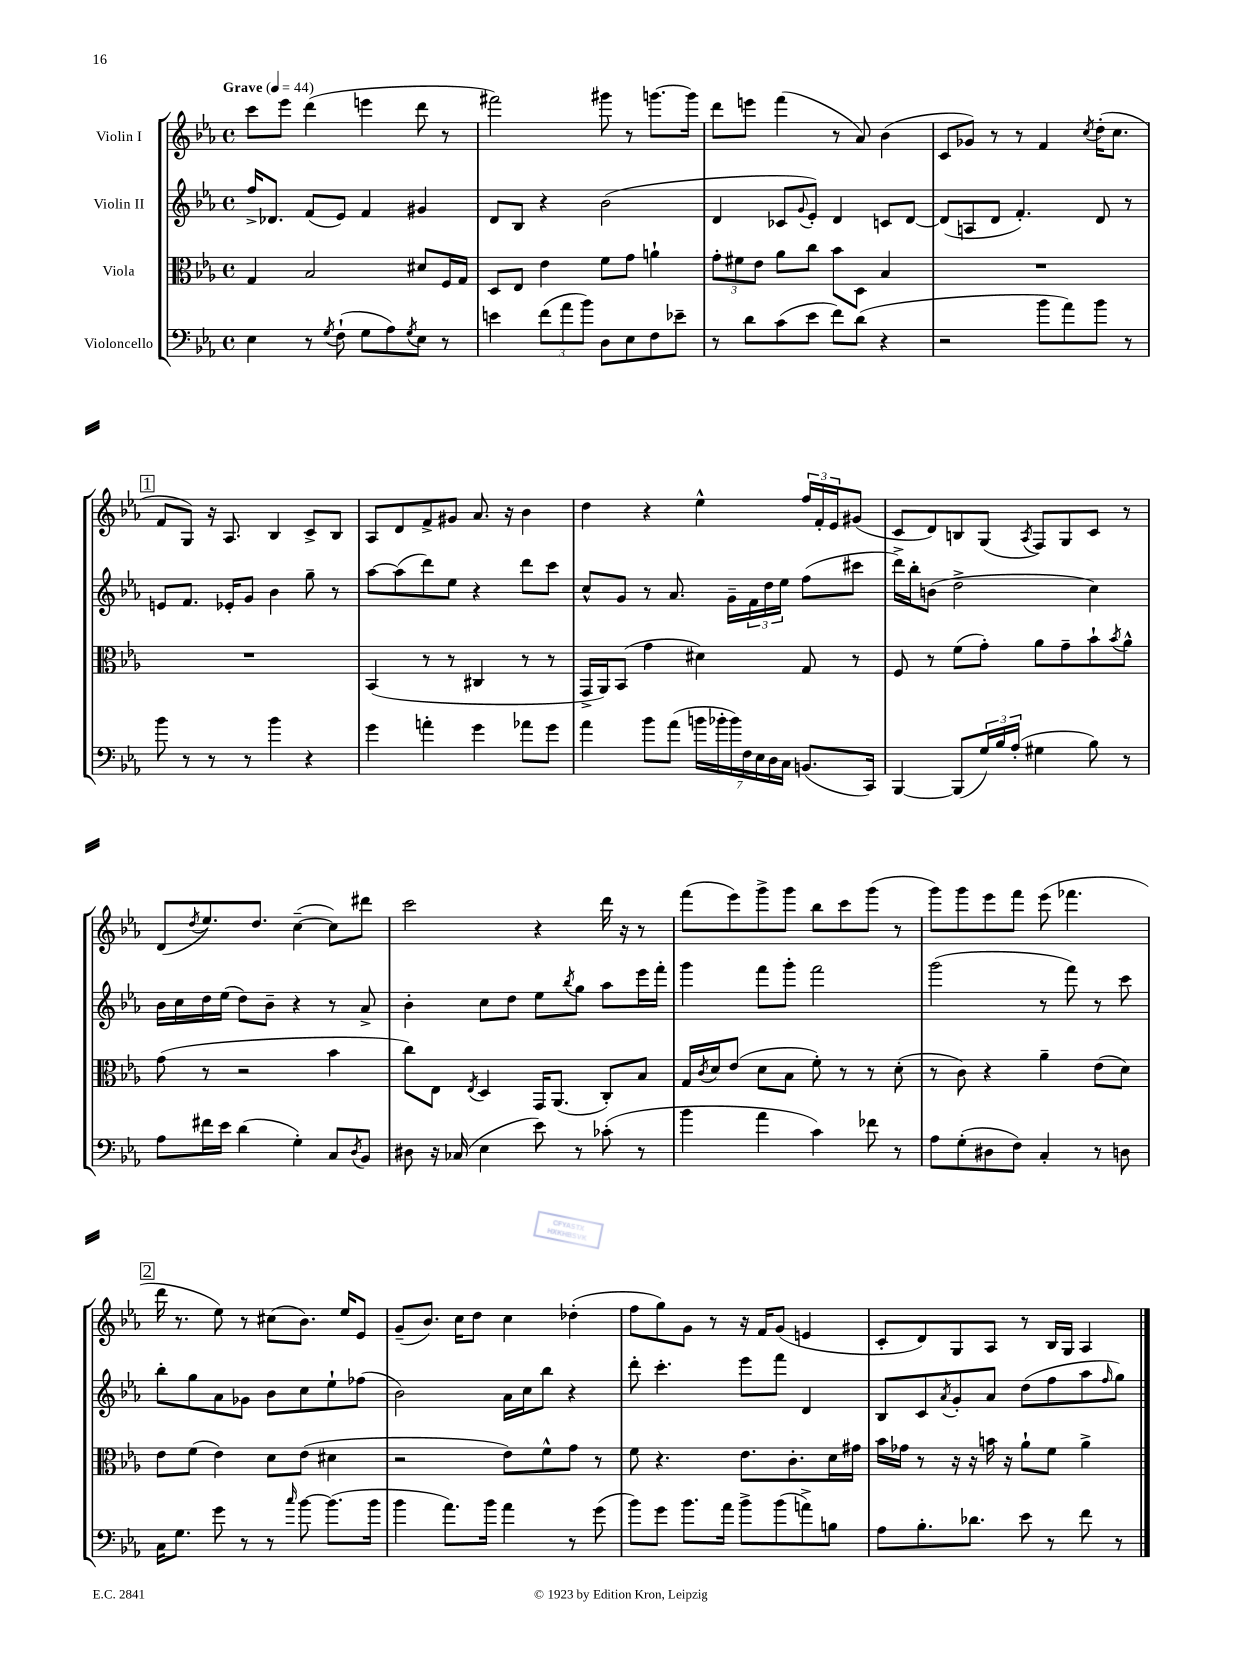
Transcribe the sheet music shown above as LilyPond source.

<<
\new StaffGroup <<
\new Staff = "s0" \with { instrumentName = "Violin I" } {
    \clef treble \key ees \major \defaultTimeSignature \time 4/4 \tempo "Grave" 4 = 44
    c'''8 ees'''8 d'''4( e'''4 d'''8 r8 |
    fis'''2) gis'''8 r8 g'''8.~ g'''16 |
    d'''8 e'''8 f'''4( r8 aes'8) bes'4( |
    c'8 ges'8) r8 r8 f'4 \acciaccatura { c''8 } d''16-.( c''8. |
    \mark \markup { \box "1" } f'8 g8) r16 aes8. bes4 c'8-> bes8 |
    aes8 d'8 f'8-> gis'8 aes'8. r16 bes'4 |
    d''4 r4 ees''4-^ \tuplet 3/2 { f''16 f'16-. ees'16 } gis'8( |
    c'8 d'8) b8 g8( \acciaccatura { aes8 } f8) g8 c'8 r8 |
    d'8( \acciaccatura { d''8 } ees''8.) d''8. c''4~--( c''8) dis'''8 |
    c'''2 r4 d'''16 r16 r8 |
    f'''8( ees'''8) g'''8-> g'''8 bes''8 c'''8 g'''8( r8 |
    g'''8) g'''8 ees'''8 f'''8 ees'''8( fes'''4. |
    \mark \markup { \box "2" } d'''16 r8. ees''8) r8 cis''8( bes'8.) ees''16 ees'8 |
    g'8--( bes'8.) c''16 d''8 c''4 des''4-.( |
    f''8 g''8) g'8 r8 r16 f'16 g'8( e'4 |
    c'8-. d'8) g8 aes8 r8 bes16 g16 aes4 \bar "|." |
}
\new Staff = "s1" \with { instrumentName = "Violin II" } {
    \clef treble \key ees \major \defaultTimeSignature \time 4/4
    f''16-> des'8. f'8( ees'8) f'4 gis'4 |
    d'8 bes8 r4 bes'2( |
    d'4 ces'8 \appoggiatura { g'8 } ees'8-.) d'4 c'8 d'8~ |
    d'8( a8 d'8 f'4.-.) d'8 r8 |
    \mark \markup { \box "1" } e'8 f'8. ees'16-. g'8 bes'4 g''8-- r8 |
    aes''8~ aes''8( d'''8) ees''8 r4 d'''8 c'''8 |
    c''8-^ g'8 r8 aes'8. g'16-- \tuplet 3/2 { f'16 d''16 ees''16 } f''8( cis'''8 |
    d'''16->) bes''16-. b'8( d''2-> c''4) |
    bes'16 c''16 d''16 ees''16( d''8) bes'8-- r4 r8 aes'8-> |
    bes'4-. c''8 d''8 ees''8 \acciaccatura { bes''8 } g''8 aes''8 ees'''16 f'''16-. |
    g'''4 f'''8 g'''8-. f'''2 |
    g'''2( r8 f'''8) r8 c'''8 |
    \mark \markup { \box "2" } bes''8-. g''8 aes'8 ges'8 bes'8 c''8 ees''8-! fes''8( |
    bes'2) aes'16 c''16 bes''8 r4 |
    d'''8-. c'''4.-. ees'''8 f'''8 d'4 |
    bes8 c'8 \acciaccatura { aes'8 } g'8-. aes'8 d''8( f''8 aes''8 \grace { f''16 } g''8) \bar "|." |
}
\new Staff = "s2" \with { instrumentName = "Viola" } {
    \clef alto \key ees \major \defaultTimeSignature \time 4/4
    g4 bes2 dis'8 f16 g16 |
    d8 ees8 ees'4 f'8 g'8 a'4-! |
    \tuplet 3/2 { g'8-. fis'8 ees'8 } aes'8 c''8 bes'8 d8 bes4 |
    R1 |
    \mark \markup { \box "1" } R1 |
    bes,4( r8 r8 cis4 r8 r8 |
    g,16-> aes,16) bes,8( g'4 dis'4) g8 r8 |
    f8 r8 f'8( g'8-.) aes'8 g'8-- bes'8-! \acciaccatura { bes'8 } aes'8-^ |
    g'8( r8 r2 bes'4 |
    c''8) ees8 \acciaccatura { ees8 } d4 g,16 aes,8.( c8-.) bes8 |
    g16 \acciaccatura { c'8 } d'16 ees'8( d'8 bes8 f'8-.) r8 r8 d'8-.( |
    r8 c'8) r4 aes'4-- ees'8( d'8) |
    \mark \markup { \box "2" } ees'8 f'8( ees'4) d'8 ees'8( dis'4 |
    r2 ees'8) f'8-^ g'8 r8 |
    f'8 r4. ees'8. c'8.-. d'16 gis'16 |
    bes'16 ges'16 r8 r16 r16 b'16 r16 aes'8-! f'8 aes'4-> \bar "|." |
}
\new Staff = "s3" \with { instrumentName = "Violoncello" } {
    \clef bass \key ees \major \defaultTimeSignature \time 4/4
    ees4 r8 \acciaccatura { g8 } f8-!( g8 aes8) \acciaccatura { g8 } ees8 r8 |
    e'4 \tuplet 3/2 { f'8( aes'8 bes'8) } d8 ees8 f8 ees'8-- |
    r8 d'8 c'8( ees'8 f'8) d'8( r4 |
    r2 bes'8 aes'8) bes'8 r8 |
    \mark \markup { \box "1" } bes'8 r8 r8 r8 bes'4 r4 |
    g'4 a'4-. g'4 aes'8 g'8 |
    aes'4 bes'8 aes'8( \tuplet 7/4 { b'16 bes'16-. bes'16) f16 ees16 d16 c16 } b,8.( c,16) |
    bes,,4~ bes,,8( \tuplet 3/2 { g16) bes16 aes16-.( } gis4 bes8) r8 |
    aes8 fis'16 ees'16 d'4( g4-.) c8 \acciaccatura { d8 } bes,8 |
    dis8 r16 ces16( ees4 ees'8) r8 ces'8-.( r8 |
    bes'4 aes'4 c'4) fes'8 r8 |
    aes8 g8-.( dis8 f8) c4-. r8 d8 |
    \mark \markup { \box "2" } c16 g8. g'8 r8 r8 \grace { c''16 } bes'8~ bes'8.( bes'16 |
    bes'4 aes'8.) bes'16 aes'4 r8 g'8( |
    bes'8) g'8 bes'8. aes'16 bes'8-> bes'8( a'8->) b8 |
    aes8 bes8.-. des'8. ees'8 r8 f'8 r8 \bar "|." |
}
>>
>>
\layout { \context { \Score \remove "Bar_number_engraver" } }
